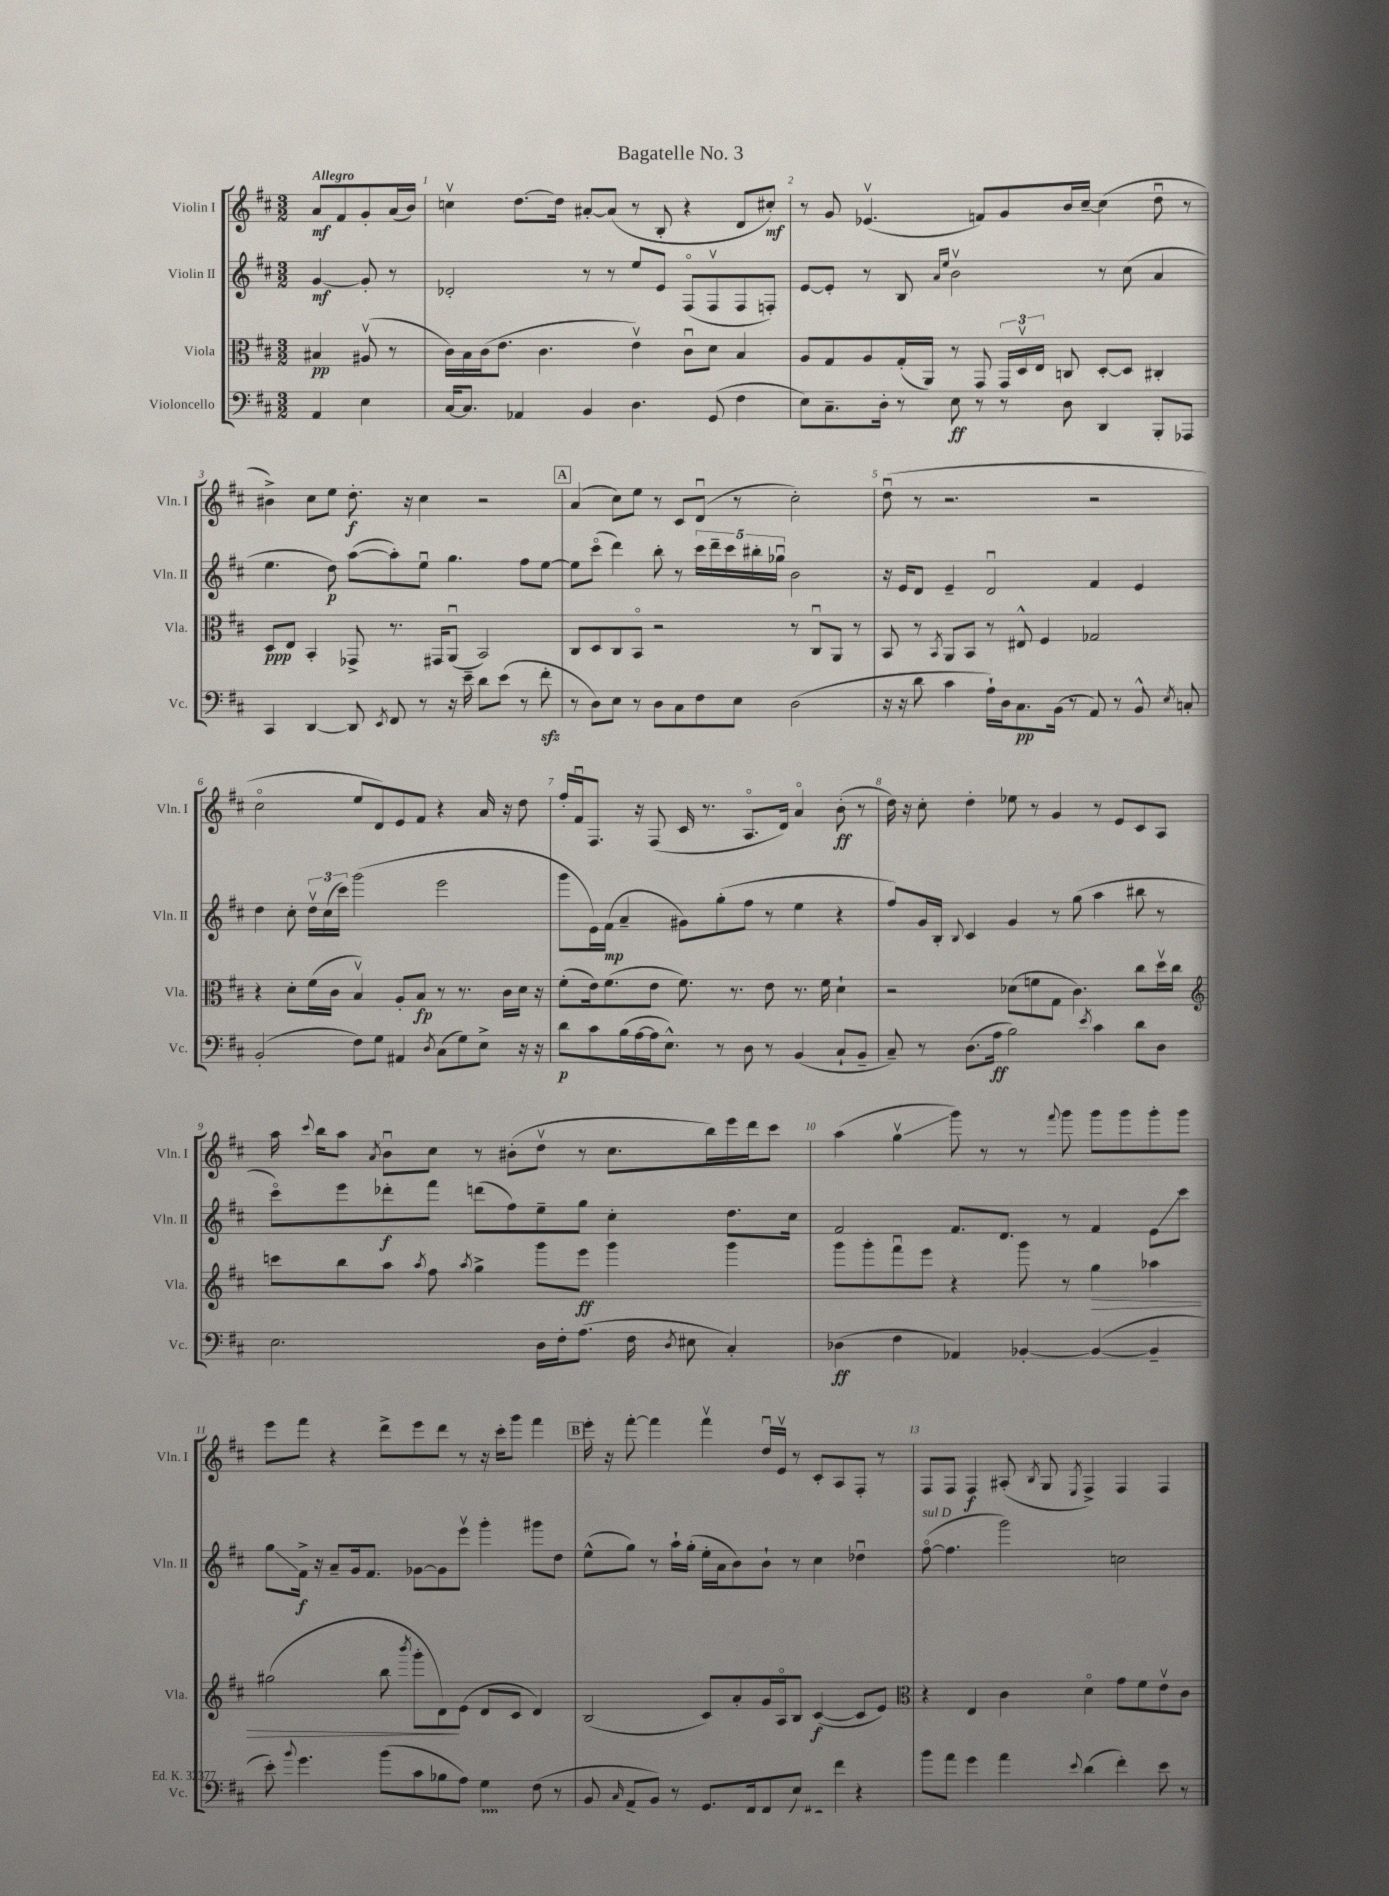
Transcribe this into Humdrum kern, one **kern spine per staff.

**kern	**kern	**kern	**kern
*staff4	*staff3	*staff2	*staff1
*clefF4	*clefC3	*clefG2	*clefG2
*k[f#c#]	*k[f#c#]	*k[f#c#]	*k[f#c#]
*M3/2	*M3/2	*M3/2	*M3/2
4AA	4B#	[4g	8a
.	.	.	8f#
4E	(8A#v	8g']	8g'
.	8r	8r	(16a
.	.	.	16b)
=	=	=	=
[16C#	16c#)	2d-'	4ccv
8.C#]	16B	.	.
.	(16c#	.	.
.	8.e	.	.
4AA-	.	.	[8.dd
.	4.c#	.	.
.	.	.	16dd]
4BB	.	8r	[8a#'
.	.	8r	(8a#]
4.D	4ev)	8ee	8r
.	.	8e	8B'
.	8c#u	(8F#o	4r
(8GG	8d	8F#v	.
4F#	4B	8F#	8d
.	.	8F')	8cc#')
=	=	=	=
8E)	8A	[8e	8r
8.C#~	8G	8e']	8g
.	8A	8r	(4.e-v
16D'	.	.	.
8r	(16G'	8B	.
.	16AA)	.	.
.	.	16qqa	.
.	.	16qqee	.
8E	8r	2bv	.
8r	8GG	.	8f)
8r	24GG	.	8g
.	24Dv	.	.
.	24E	.	.
8D	8C	.	16b
.	.	.	[16cc#~
4DD	[8D'	8r	(4cc#]
.	8D]	(8cc#	.
8BBB'	4C#'	4a	8ddu
8AAA-	.	.	8r
=	=	=	=
4CC#	8D	4.ee	4b#^)
.	8E	.	.
[4DD	4BB'	.	8cc#
.	.	8dd)	8ee
8DD]	8GG-^	([8aa	8.dd'
8qEE	.	.	.
8FF#	8.r	8aa'])	.
.	.	.	16r
8r	.	8eeu	4cc#
.	16GG#	.	.
16r	(8AAu	4.gg	.
16e~	.	.	.
8d	2BB)	.	2r
(8e	.	.	.
8r	.	8ff#	.
8f#'	.	[8ee	.
=	=	=	=
8r	8C#	8ee]	(4a
8D)	8D	(8ccc#o	.
8E	8C#	4ddd)	8cc#)
8r	8BBo	.	8ee
8D	2r	8bb'	8r
8C#	.	8r	8c#
8F#	.	20ccc#	(8du
.	.	20ddd~	.
.	.	20ccc#	.
8E	.	.	8r
.	.	20bb#'	.
.	.	20gg-u	.
(2D	8r	2b	2cc#')
.	8C#u	.	.
.	8AA	.	.
.	8r	.	.
=	=	=	=
16r	8BB	16r	(8ddu
16r	.	16e	.
8d	8r	8d	8r
.	8qBB	.	.
4c#	8AA	4e~	2.r
.	8BB	.	.
16A`)	8r	2du	.
16D	.	.	.
8.C#	8E#^^	.	.
.	4F#	.	.
(16BB	.	.	.
8r	.	.	.
8AA)	2G-	4f#	2r
8r	.	.	.
8BB^^	.	4e	.
8qE	.	.	.
8C'	.	.	.
=	=	=	=
(2BB'	4r	4dd	2cc#o
.	8d'	8cc#'	.
.	(16f#	24ddv	.
.	.	(24cc#	.
.	16c#	.	.
.	.	24ccc#)	.
8F#)	4Bv)	(2ggg	8ee
8G	.	.	8d)
4AA#	8A'	.	8e
.	8B	.	8f#
8qD	.	.	.
(8C#	8r	2eee	4r
8G)	8.r	.	.
8E^	.	.	16a
.	16c#	.	16r
16r	16d	.	8dd
16r	16r	.	.
=	=	=	=
8d	(8f#'	8ggg	16ff#'
.	.	.	16f#u
8c#	16e)	16e)	8.F#
.	(8.f#	(16f#	.
(16B	.	4a~	.
[16A	.	.	16r
16A]	8e	.	(8F#
8.E^^)	.	.	.
.	8.f#)	8g#)	16c#
.	.	.	8.r
8r	.	(8gg'	.
.	8.r	.	.
8D	.	8ff#	8.Ao
8r	8e	8r	.
.	.	.	16d)
(4BB	8.r	4ee	4ao
.	16f#	.	.
8C#`	4d`	4r	(8b'
8BB~	.	.	8r
=	=	=	=
8C#~)	2r	8ff#)	16dd)
.	.	.	16r
8r	.	16g	8cc#'
.	.	16B'	.
.	.	8qqB	.
(8.D	.	4c#	4dd'
16A	.	.	.
2B)	(8d-	4g	8ee-
.	8f	.	8r
.	8G	8r	4g
.	4.c#)	(8gg	.
8qe	.	.	.
4c#	.	4aa	8r
.	.	.	8e
8d	8cc#	8bb#	8c#
8D	16ddv	8r	8A
.	16cc#	.	.
=	=	=	=
*	*clefG2	*	*
2.E	8ccc	8ccc#o)	16aa
.	.	.	8qqccc#
.	.	.	16bb
.	8bb	8eee	8aa
.	.	.	8qa
.	8aa	8ddd-'	8bu
.	8qaa	.	.
.	8ff#	8fff#	8cc#
.	8qaa	.	.
.	4gg^	(8ddd	8r
.	.	8ff#)	(8b#'
16D	8ggg	8ee~	8ddv
16F#'	.	.	.
(8.A	8eee	8gg	8r
.	4ggg	4cc#'	8.cc#
16F#	.	.	.
8qD	.	.	.
8E#	.	.	.
.	.	.	16bb)
4C#')	4ggg	8.dd	16eee
.	.	.	16ddd
.	.	.	8ccc#
.	.	16cc#	.
=	=	=	=
(4D-	8ggg	2f#	(4aa
.	8ggg'	.	.
4F#	8fff#u	.	4ggv
.	8eee	.	.
4AA-)	4r	8.f#	8ggg)
.	.	.	8r
.	.	8.d	.
[4BB-'	8ggg	.	8r
.	.	.	8qqfff#
.	8r	8r	8ggg
(4BB-_	4gg	4f#	8ggg
.	.	.	8ggg
4BB-~]	4aa-	8e	8ggg'
.	.	8ccc#	8ggg
=	=	=	=
8e')	(2gg#	8gg	8eee
8qqb	.	.	.
4.g	.	16f#^	8fff#
.	.	16r	.
.	.	8a~	4r
.	.	16g	.
.	.	8.f#	.
(8b	8bb	.	8ddd^
.	8qbbb	.	.
8c#	8ggg'	[8g-	8eee
8B-	8d)	8g-]	8ddd
8A)	(8e	8eeev	8r
4G	8d	4ggg'	16r
.	.	.	16ccc#'
.	8c#	.	8ggg
(8F#	4d)	8ggg#	4fff#
8r	.	8dd	.
=	=	=	=
8BB	(2B	(8ee^^	16eee'
.	.	.	16r
16qqC#	.	.	.
8AA^	.	8gg)	[8fff#'
8BB)	.	8r	4fff#]
8r	.	16aa`	.
.	.	(16gg'	.
8.GG	8c#)	16ee'	4fff#v
.	.	16a	.
.	8a'	8b)	.
[16FF#'	.	.	.
(8FF#^]	16g	8b`	16ddu
.	16Ao	.	16ev
8E)	8B	8r	8r
8EE#	([4c#	4cc#	8c#'
8f#	.	.	8A
4r	8c#]	4dd-u	8F#'
.	8e)	.	8r
=	=	=	=
*	*clefC3	*	*
8b	4r	([8ff#o	8F#
8a	.	4.ff#]	8F#
4g	4E	.	4F#
4a	4c#	2ggg)	(8A#'
.	.	.	8qB
.	.	.	8G
8qqe	.	.	8qE
(4d	4do	.	4F#^)
4f#')	8g	2cc	4F#
.	8f#	.	.
8e	8ev	.	4F#
8r	8c#	.	.
==	==	==	==
*-	*-	*-	*-
